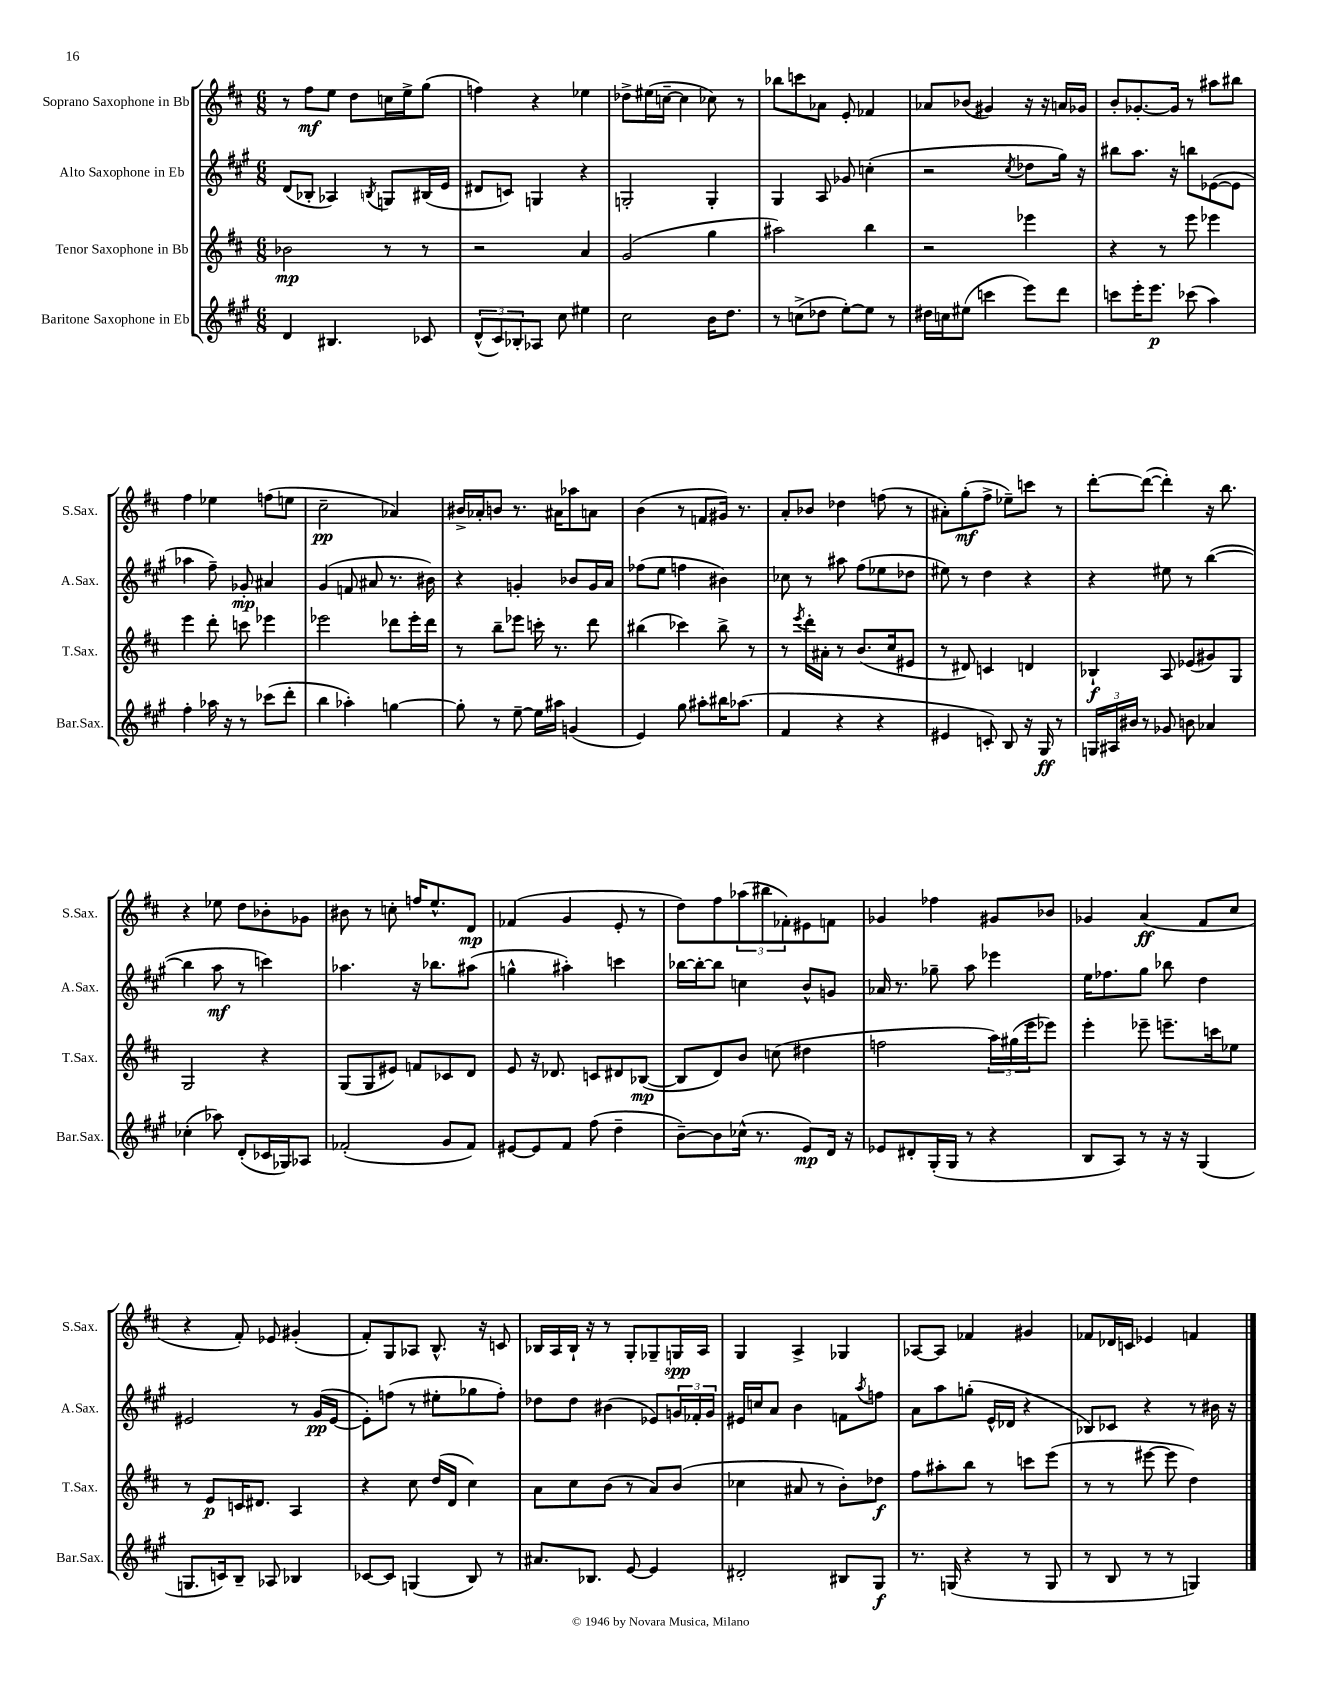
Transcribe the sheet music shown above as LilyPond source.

<<
\new StaffGroup <<
\new Staff = "s0" \with { instrumentName = "Soprano Saxophone in Bb" shortInstrumentName = "S.Sax." } {
    \clef treble \key d \major \numericTimeSignature \time 6/8
    r8 fis''8\mf e''8 d''8 c''16 e''16-> g''8( |
    f''4) r4 ees''4 |
    des''8-> eis''16( c''16~-- c''4 ces''8) r8 |
    bes''8 c'''8 aes'8 e'8-. fes'4 |
    aes'8 bes'8( gis'4) r16 r16 a'16 ges'16 |
    b'8-. ges'8.~-. ges'16 r8 ais''8 bis''8 |
    fis''4 ees''4 f''8( e''8 |
    cis''2--\pp aes'4) |
    bis'16-> aes'16-. b'8 r8. ais'16 aes''8 a'8 |
    b'4( r8 f'8 gis'16) r8. |
    a'8-. bes'8 des''4 f''8( r8 |
    ais'8-.) g''8-.\mf( fis''8-> ees''8--) c'''8 r8 |
    d'''8~-. d'''8~( d'''4-.) r16 b''8. |
    r4 ees''8 d''8 bes'8-. ges'8 |
    bis'8 r8 c''8-. f''16 e''8.-^ d'8\mp |
    fes'4( g'4 e'8-. r8 |
    d''8) fis''8 \tuplet 3/2 { aes''8( bis''8 fes'8-.) } eis'8 f'8 |
    ges'4 fes''4 gis'8 bes'8 |
    ges'4 a'4\ff( fis'8 cis''8 |
    r4 fis'8-.) ees'8 gis'4-.( |
    fis'8-.) g8 aes8 b8.-^ r16 c'8 |
    bes16 a16 bes16-! r16 r8 g8-. ges8-- g16\spp a16 |
    g4 a4-> ges4 |
    aes8~ aes8 fes'4 gis'4 |
    fes'8 des'16 c'16 ees'4 f'4 \bar "|." |
}
\new Staff = "s1" \with { instrumentName = "Alto Saxophone in Eb" shortInstrumentName = "A.Sax." } {
    \clef treble \key a \major \numericTimeSignature \time 6/8
    d'8( bes8-. aes4) \acciaccatura { b8 } g8 bis16( e'16 |
    dis'8 c'8) g4 r4 |
    g2-. g4-. |
    gis4 a8 ges'8 c''4-.( |
    r2 \acciaccatura { cis''8 } des''8 gis''16) r16 |
    bis''8 a''8. r16 b''8 ees'8~( ees'8 |
    aes''4 fis''8--) ges'8-.\mp ais'4 |
    gis'4( f'8 ais'8 r8. bis'16) |
    r4 g'4-. bes'8 g'16 a'16 |
    fes''8( e''8 f''4 bis'4) |
    ces''8 r8 ais''8 fis''8( ees''8 des''8 |
    eis''8) r8 d''4 r4 |
    r4 eis''8 r8 b''4~( |
    b''4 a''8\mf r8 c'''4) |
    aes''4. r16 bes''8. ais''8( |
    g''4-^ ais''4-.) c'''4 |
    bes''16~ bes''16~-. bes''8 c''4 b'8-^ g'8 |
    aes'16 r8. ges''8-- a''8 ees'''4 |
    e''16 fes''8. gis''8 bes''8 d''4 |
    eis'2 r8 gis'16\pp( eis'16~ |
    eis'8-.) f''8( r8 eis''8-. ges''8 f''8-.) |
    des''8 des''8 bis'4( ees'8) \tuplet 3/2 { g'16 fes'16-. g'16 } |
    eis'16 c''16 a'8 b'4 f'8 \acciaccatura { a''8 } f''8 |
    a'8 a''8 g''8-.( e'16-^ des'16 r4 |
    bes8) ces'8 r4 r8 bis'16 r16 \bar "|." |
}
\new Staff = "s2" \with { instrumentName = "Tenor Saxophone in Bb" shortInstrumentName = "T.Sax." } {
    \clef treble \key d \major \numericTimeSignature \time 6/8
    bes'2\mp r8 r8 |
    r2 a'4 |
    g'2( g''4 |
    ais''2) b''4 |
    r2 ees'''4 |
    r4 r8 e'''8 ees'''4 |
    e'''4 d'''8-. c'''8 ees'''4 |
    ees'''2 des'''8 ees'''16-. des'''16 |
    r8 b''8-- ees'''8 c'''16-. r8. d'''8 |
    bis''4( ces'''4) bis''8-> r8 |
    r8 \acciaccatura { e'''8 } d'''16-. ais'16-. r8 b'8.( cis''16 eis'8 |
    r8 dis'8) c'4 d'4 |
    bes4-!\f a8 ees'8( gis'8) g8 |
    g2 r4 |
    g8( g8 eis'8) f'8 ces'8 d'8 |
    e'8 r16 des'8. c'8 dis'8 bes8~\mp( |
    bes8 d'8) b'8 c''8( dis''4 |
    f''2 \tuplet 3/2 { a''16) gis''16( e'''16 } ees'''8) |
    e'''4-. ees'''8-- e'''8.-- c'''16 ees''8 |
    r8 e'8\p c'16 dis'8. a4 |
    r4 cis''8 d''16( d'16 cis''4) |
    a'8 cis''8 b'8( r8 a'8) b'8( |
    ces''4 ais'8 r8 b'8-.) des''8\f |
    fis''8 ais''8-. b''8 r8 c'''8 e'''8( |
    r8 r8 eis'''8~ eis'''8 d''4) \bar "|." |
}
\new Staff = "s3" \with { instrumentName = "Baritone Saxophone in Eb" shortInstrumentName = "Bar.Sax." } {
    \clef treble \key a \major \numericTimeSignature \time 6/8
    d'4 bis4. ces'8 |
    \tuplet 3/2 { d'8-^( cis'8) bes8-. } aes8 cis''8 eis''4 |
    cis''2 b'16 d''8. |
    r8 c''8->( des''8 e''8~-.) e''8 r8 |
    dis''16 c''16 eis''8( c'''4 e'''8) d'''8 |
    c'''8 e'''16-. e'''8.\p ces'''8( a''4) |
    fis''4-. aes''16 r16 r8 ces'''8( d'''8-. |
    b''4 aes''4-.) g''4~ |
    g''8-. r8 e''8~-- e''16 ais''16 g'4( |
    e'4) gis''8 ais''8-. bis''16 aes''8.( |
    fis'4 r4 r4 |
    eis'4 c'8-.) b8 r16 gis16\ff r8 |
    \tuplet 3/2 { g16 ais16 bis'16 } r8 ges'8 b'8 aes'4 |
    ces''4-.( aes''8) d'8-.( ces'16 ges16) aes8 |
    fes'2-.( gis'8 fes'8) |
    eis'8~ eis'8 fis'8 fis''8( d''4-- |
    b'8~--) b'8 ces''16-^( r8. e'8\mp) d'16 r16 |
    ees'8 dis'8-. gis16-.( gis16 r8 r4 |
    b8 a8) r8 r16 r16 gis4( |
    g8. c'16) b8-- aes8 bes4 |
    ces'8~ ces'8 g4( b8) r8 |
    ais'8. bes8. e'8~ e'4 |
    dis'2-. bis8 gis8\f |
    r8. g16( r4 r8 g8 |
    r8 b8 r8 r8 g4) \bar "|." |
}
>>
>>
\layout { \context { \Score \remove "Bar_number_engraver" } }
